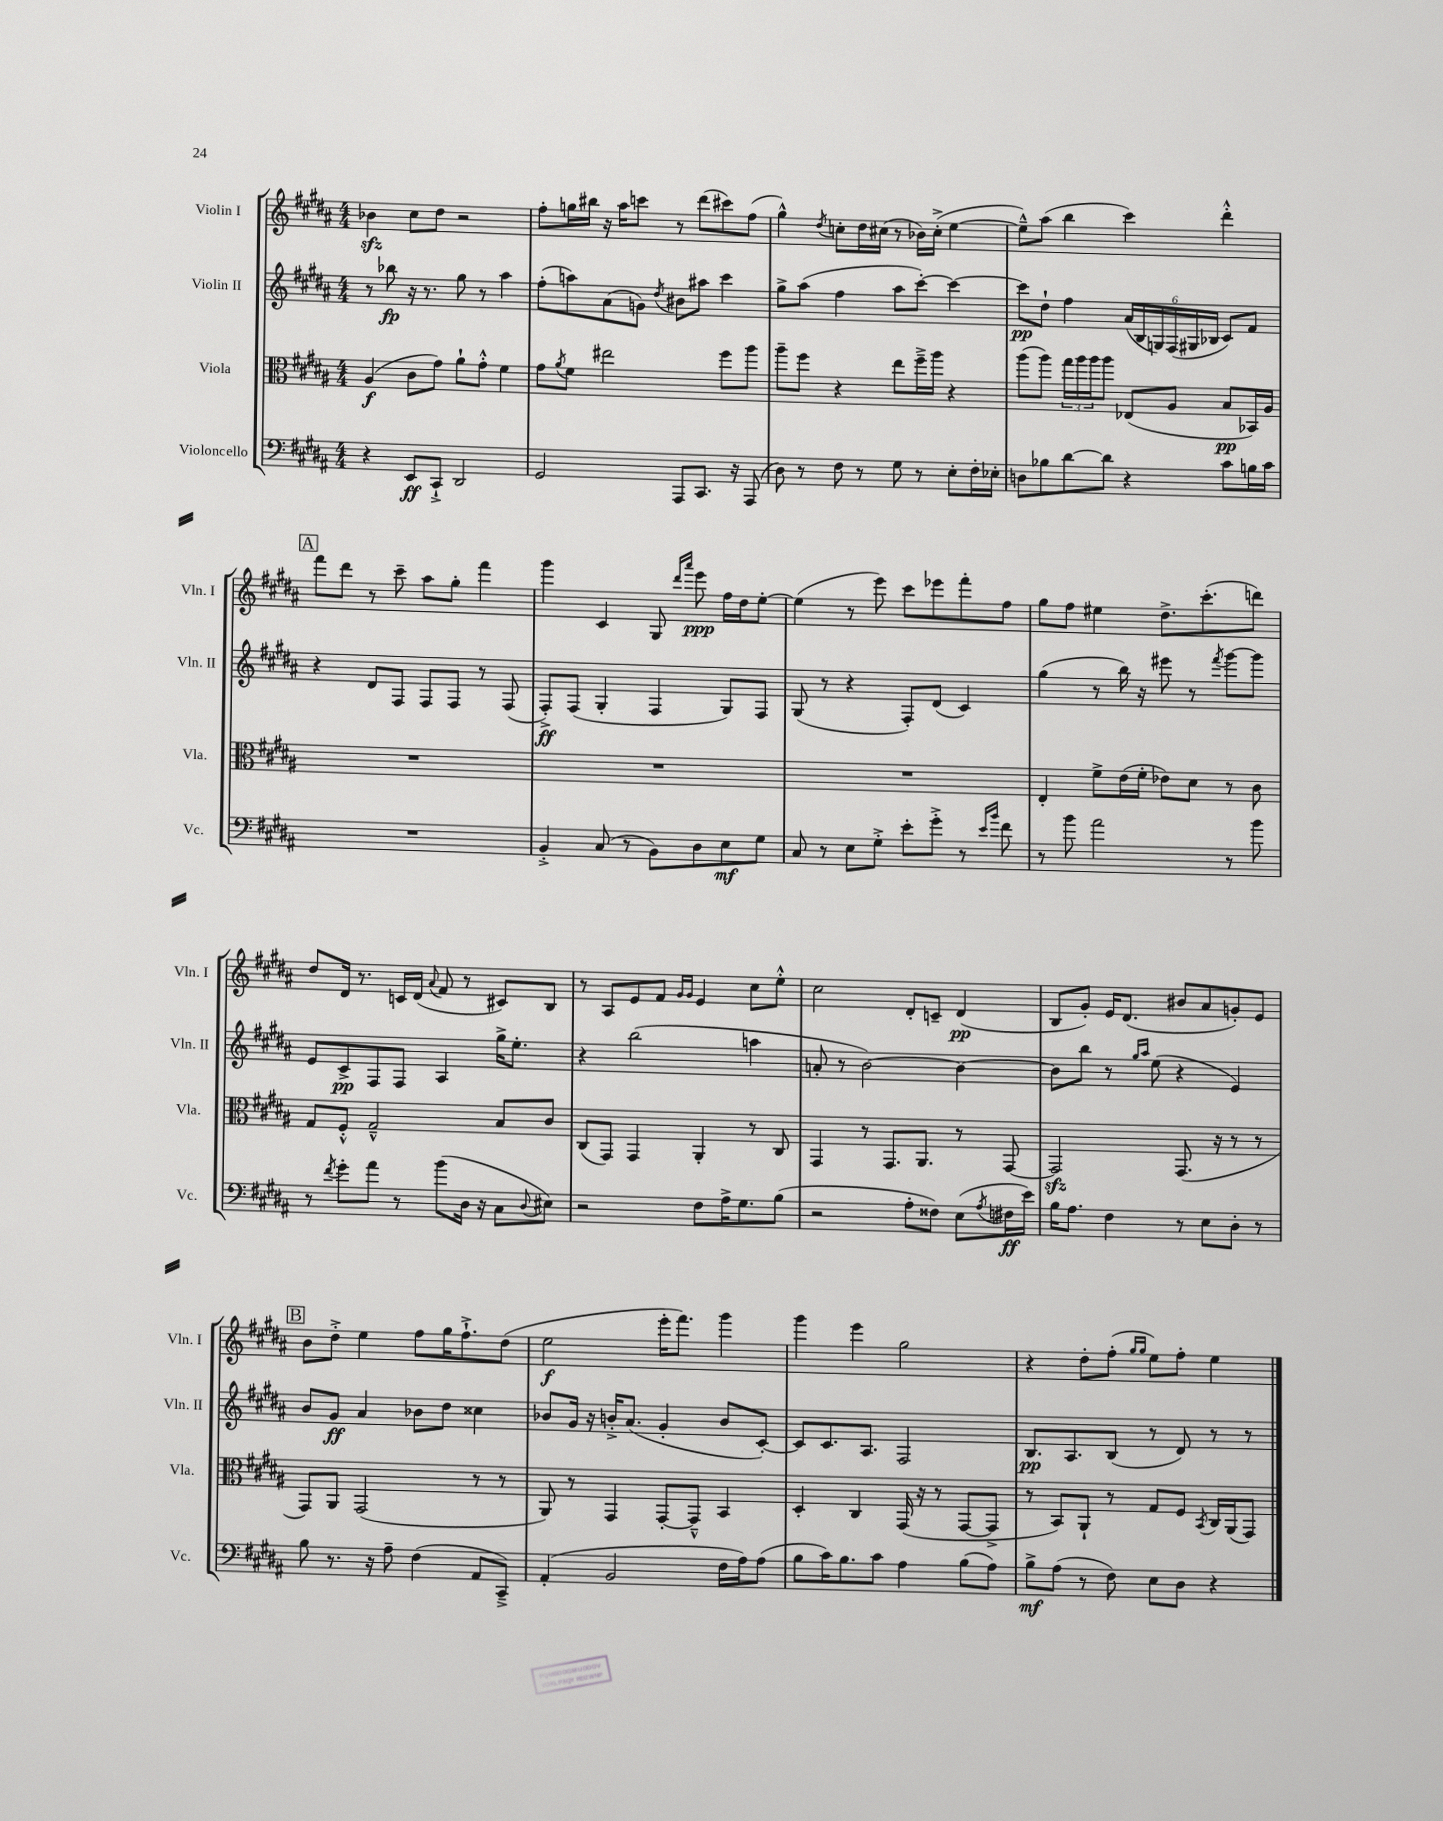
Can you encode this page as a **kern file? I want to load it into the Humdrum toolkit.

**kern	**kern	**kern	**kern
*staff4	*staff3	*staff2	*staff1
*clefF4	*clefC3	*clefG2	*clefG2
*k[f#c#g#d#a#]	*k[f#c#g#d#a#]	*k[f#c#g#d#a#]	*k[f#c#g#d#a#]
*M4/4	*M4/4	*M4/4	*M4/4
4r	(4A#	8r	4b-
.	.	8bb-	.
8EE	8c#	16r	8cc#
.	.	8.r	.
8CC#`^	8g#)	.	8dd#
2DD#	8a#`	8gg#	2r
.	8g#'^^	8r	.
.	4f#	4aa#	.
=	=	=	=
2GG#	8g#	(8ff#'	8ff#'
.	8qa#	.	.
.	8f#	8aa)	16gg
.	.	.	16bb#
.	2ee#	(8a#	16r
.	.	.	16aa#
.	.	8g)	8ccc
.	.	8qdd#	.
8AAA#	.	8b#	8r
8.CC#	.	8aa#	(8ddd#
.	8ff#	4ccc#	8ccc#)
16r	.	.	.
(8AAA#	8aa#	.	(8ff#
=	=	=	=
8D#)	8aa#~	8gg#^	4gg#^^)
8r	8ff#	(8aa#	.
.	.	.	8qdd#
8F#	4r	4ff#	8cc'
8r	.	.	16dd#
.	.	.	(16cc#
8G#	8ee	8aa#	8r
8r	16ff#~^	[8ccc#')	16b-)
.	16aa#	.	(16cc#'^
8E'	4r	4ccc#_	[4ee
16F#'	.	.	.
16E-'	.	.	.
=	=	=	=
8D	(8aa#	8ccc#]	8ee~^^])
8B-	8aa#)	8dd#`	(8aa#
[8d#	24gg#	4ff#	4bb
.	24aa#	.	.
.	24aa#	.	.
8d#]	8aa#	.	.
4r	(8E-	(24a#	4ccc#)
.	.	24B	.
.	.	24G)	.
.	8A#	(24F#	.
.	.	24G#	.
.	.	24B-	.
8c#	8B	8c#)	4ddd#'^^
16B	16BB-)	8f#	.
16c#	16A#	.	.
=	=	=	=
1r	1r	4r	8fff#
.	.	.	8ddd#
.	.	8d#	8r
.	.	8F#	8ccc#~
.	.	8F#	8aa#
.	.	8F#	8gg#'
.	.	8r	4fff#
.	.	(8F#	.
=	=	=	=
4BB'^	1r	8F#'^)	4ggg#
.	.	(8F#	.
(8C#	.	4G#'	4c#
8r	.	.	.
8BB)	.	4F#	8G#
.	.	.	16qqddd#
.	.	.	16qqaaa#
8D#	.	.	8eee
8E	.	8G#)	16ff#
.	.	.	16dd#
8G#	.	8F#	[8ee'
=	=	=	=
8C#	1r	(8G#	(4ee]
8r	.	8r	.
8E	.	4r	8r
8G#'^	.	.	8eee)
8e'	.	8F#')	8ccc#
8g#'^	.	(8d#	8eee-
8r	.	4c#)	8fff#'
16qqe	.	.	.
16qqb	.	.	.
8f#	.	.	8ff#
=	=	=	=
8r	4E'	(4gg#	8gg#
8b	.	.	8ff#
2a#	8f#^	8r	4ee#
.	(16e	16bb)	.
.	16f#'	16r	.
.	8e-)	8eee#	8.dd#^
.	8d#	8r	.
.	.	.	(8.ccc#'
.	.	8qfff#	.
8r	8r	[8ggg#	.
8b	8c#	8ggg#]	8ddd)
=	=	=	=
8r	8G#	8e	8dd#
8qf#	.	.	.
8g#'	8F#'^^	8c#^	16d#
.	.	.	8.r
8a#	2G#~^^	8F#	.
8r	.	8F#	16c
.	.	.	(16d#
.	.	.	8qqa#
(8b	.	4A#	8f#
16D#	.	.	8r
16r	.	.	.
8C#	8B	16gg#^	8c#)
.	.	8.ee'	.
8qqD#	.	.	.
8E#)	8c#	.	8B
=	=	=	=
2r	(8C#	4r	8r
.	8GG#)	.	8A#
.	4GG#	(2bb	8e
.	.	.	8f#
.	.	.	16qqg#
.	.	.	16qqg#
8F#	4AA#'	.	4e
16A#^	.	.	.
8.G#	.	.	.
.	8r	4aa	8cc#
(8B	8C#	.	8ee'^^
=	=	=	=
2r	4GG#	8a'	2cc#
.	.	8r	.
.	8r	[2b)	.
.	8.GG#	.	.
8A#'	.	.	8d#'
.	8.AA#	.	.
8F##)	.	.	8c~
(8E	8r	4b_	(4d#
8qA#	.	.	.
16F#	[8GG#	.	.
16e)	.	.	.
=	=	=	=
16B	2GG#]	8b]	8B
8.A#	.	.	.
.	.	8bb	8g#')
4F#	.	8r	16e
.	.	.	(8.d#
.	.	16qqgg#	.
.	.	16qqaa#	.
.	.	(8ee	.
8r	(8.GG#	4r	8b#
8E	.	.	8a#
.	16r	.	.
8D#'	8r	4e)	8g')
8r	8r	.	8e
=	=	=	=
8B	8GG#)	8b	8b
8.r	8AA#	8g#	8dd#'^
.	(2GG#	4a#	4ee
16r	.	.	.
8A#~	.	.	.
(4F#	.	8b-	8ff#
.	.	8dd#	16gg#
.	.	.	8.ff#`^
8AA#	8r	4cc##	.
8CC#~^)	8r	.	(8dd#
=	=	=	=
(4AA#'	8AA#)	8b-	2ee
.	8r	16g#	.
.	.	16r	.
2BB	4GG#	16b'^	.
.	.	(8.a#	.
.	[8GG#'	4g#'	16eee'
.	.	.	8.fff#)
.	8GG#~^^]	.	.
16F#	4BB	8b	4ggg#
16A#)	.	.	.
(8A#	.	[8c#')	.
=	=	=	=
8B	4D#'	8c#]	4ggg#
16c#)	.	8.c#	.
8.B	.	.	.
.	4C#	.	4eee
.	.	8.A#	.
8c#	.	.	.
4A#	(16GG#	2F#	2gg#
.	16r	.	.
.	8r	.	.
(8B	[8GG#	.	.
8A#)	8GG#^]	.	.
=	=	=	=
8B^	8r	8.B	4r
(8A#	8BB)	.	.
.	.	8.A#	.
8r	8AA#`	.	8dd#'
8F#)	8r	(8B	(8ff#'
.	.	.	16qqgg#
.	.	.	16qqgg#
8E	8G#	8r	8ee)
8D#	8F#	8d#)	8ff#'
.	8qBB	.	.
4r	16C#	8r	4ee
.	(16AA#	.	.
.	8GG#)	8r	.
==	==	==	==
*-	*-	*-	*-
